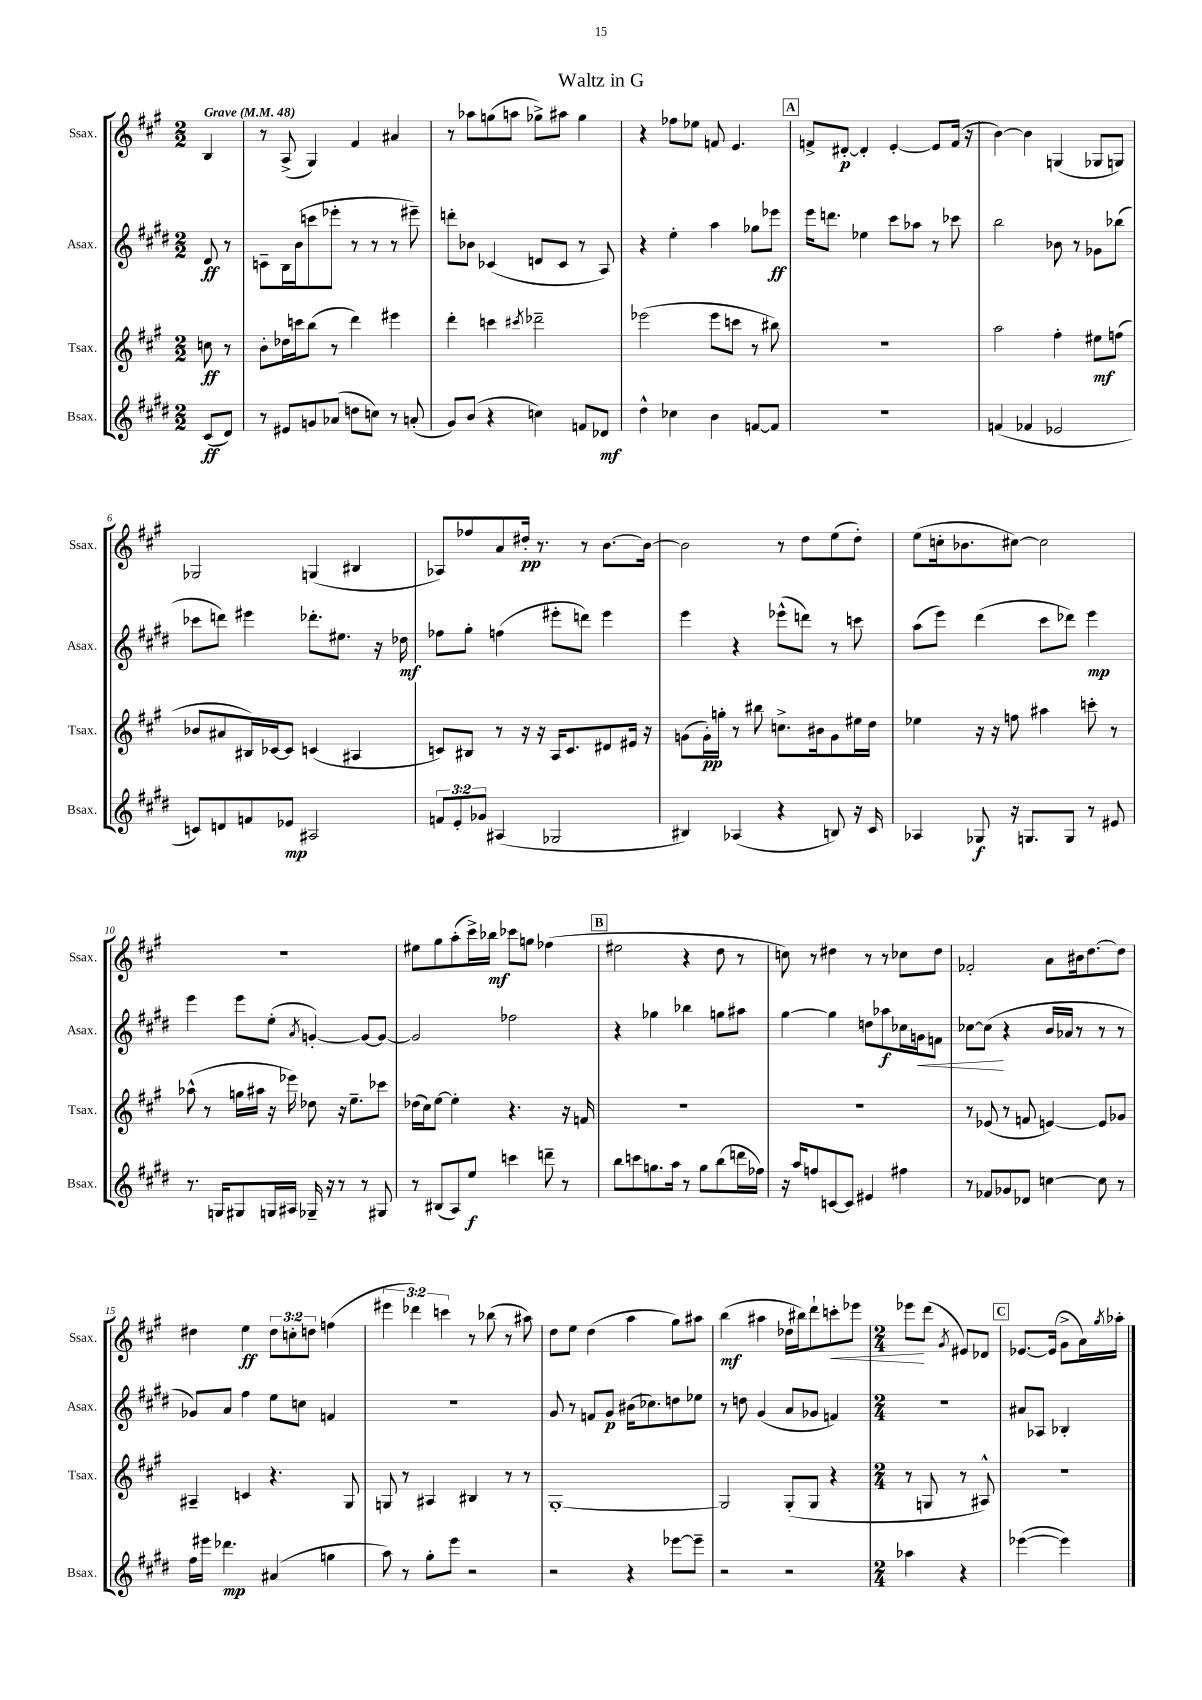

**kern	**dynam	**kern	**dynam	**kern	**dynam	**kern	**dynam
*part4	*part4	*part3	*part3	*part2	*part2	*part1	*part1
*staff4	*staff4	*staff3	*staff3	*staff2	*staff2	*staff1	*staff1
*I"Bsax.	*	*I"Tsax.	*	*I"Asax.	*	*I"Ssax.	*
*I'Bsax.	*	*I'Tsax.	*	*I'Asax.	*	*I'Ssax.	*
*clefG2	*	*clefG2	*	*clefG2	*	*clefG2	*
*k[f#c#g#d#]	*	*k[f#c#g#]	*	*k[f#c#g#d#]	*	*k[f#c#g#]	*
*M2/2	*	*M2/2	*	*M2/2	*	*M2/2	*
*MM48	*	*MM48	*	*MM48	*	*MM48	*
=	=	=	=	=	=	=	=
!	!	!	!	!	!	!LO:TX:a:B:t=Grave	!
(8c#/L	ff	8ccn\	ff	8d#/	ff	4B/	.
8d#/J)	.	8r	.	8r	.	.	.
=1	=1	=1	=1	=1	=1	=1	=1
8r	.	8b'\L	.	8cn~\L	.	8r	.
8e#X/L	.	16dd-X\L	.	16B\L	.	(8A^/	.
.	.	16cccn\J	.	(16b\J	.	.	.
8gn/	.	(8bb\J	.	8cccn\	.	4G#/)	.
(8a-X/J	.	8r	.	8eee-X'\J	.	.	.
8ddn\L	.	4ddd\)	.	8r	.	4f#/	.
8ccn\J)	.	.	.	8r	.	.	.
8r	.	4eee#X\	.	8r	.	4a#X/	.
(8an'/	.	.	.	8eee#X~\)	.	.	.
=2	=2	=2	=2	=2	=2	=2	=2
8g#/L)	.	4ddd'\	.	8dddn'\L	.	8r	.
(8b/J	.	.	.	8b-X\J	.	8aa-X\L	.
4r	.	4cccn\	.	(4c-X/	.	(8ggn\	.
.	.	.	.	.	.	8aan\J	.
.	.	8qccc#X/	.	.	.	.	.
4ccn\)	.	2ddd-X~\	.	8dn/L	.	8gg-X^\L)	.
.	.	.	.	8c-/J	.	8aa#X\J	.
8fn/L	.	.	.	8r	.	4gg-\	.
8d-X/J	mf	.	.	8A/)	.	.	.
=3	=3	=3	=3	=3	=3	=3	=3
4dd#^^\	.	(2eee-X\	.	4r	.	4r	.
4cc-X\	.	.	.	4ee'\	.	8ff-X\L	.
.	.	.	.	.	.	8ee-X\J	.
4b\	.	8eee-\L	.	4aa\	.	8fn/	.
.	.	8cccn\J	.	.	.	4.e/	.
[8fn/L	.	8r	.	8gg-X\L	.	.	.
8f/J]	.	8bb#X\)	.	8eee-X\J	ff	.	.
!!LO:REH:place=s1:t=A
=4	=4	=4	=4	=4	=4	=4	=4
1r	.	1r	.	16eee\KL	.	8fn^/L	.
.	.	.	.	8.dddn\J	.	.	.
.	.	.	.	.	.	[8d#X'/J	p
.	.	.	.	4ee-X\	.	4d#'/]	.
.	.	.	.	8ccc#\L	.	[4e'/	.
.	.	.	.	8aa-X\J	.	.	.
.	.	.	.	8r	.	8e/L]	.
.	.	.	.	8ccc-X\	.	(16f/Jk	.
.	.	.	.	.	.	16r	.
=5	=5	=5	=5	=5	=5	=5	=5
(4fn/	.	2aa\	.	2bb\	.	[4b\)	.
4f-X/	.	.	.	.	.	4b\]	.
2e-X/	.	4ff#'\	.	8b-X\	.	(4Gn/	.
.	.	.	.	8r	.	.	.
.	.	8ee#X\L	mf	8g-X\L	.	8G-X/L	.
.	.	(8ffn\J	.	(8bb-X\J	.	8Gn/J)	.
!!LO:LB:g=z
=6	=6	=6	=6	=6	=6	=6	=6
8cn/L)	.	8b-X/L	.	8ccc-X\L	.	2G-X/	.
8dn/	.	8a#X/	.	8dddn\J)	.	.	.
8fn/	.	16B#X/L)	.	4eee#X\	.	.	.
.	.	[16c-X/J	.	.	.	.	.
8e-X/J	mp	8c-/J]	.	.	.	.	.
2A#X/	.	(4cn/	.	8.ddd-X'\L	.	(4Gn/	.
.	.	.	.	8.ee#X\J	.	.	.
.	.	4A#X/	.	.	.	4B#X/	.
.	.	.	.	16r	.	.	.
.	.	.	.	16dd-X\	mf	.	.
=7	=7	=7	=7	=7	=7	=7	=7
12fn/L	.	8cn/L)	.	8ff-X\L	.	8A-X/L)	.
12e'/	.	.	.	.	.	.	.
.	.	8B#X/J	.	8gg#'\J	.	8ff-X/	.
12g-X/J	.	.	.	.	.	.	.
(4A#X/	.	8r	.	(4ffn\	.	8a/	.
.	.	16r	.	.	.	16dd#X'/Jk	pp
.	.	16r	.	.	.	8.r	.
2G-X/	.	16A/KL	.	8eee#X'\L	.	.	.
.	.	8.c/	.	.	.	.	.
.	.	.	.	8dddn\J)	.	8r	.
.	.	8d#X/	.	4eee#\	.	[8.b\L	.
.	.	16e#X/Jk	.	.	.	.	.
.	.	16r	.	.	.	16b\Jk_	.
=8	=8	=8	=8	=8	=8	=8	=8
4B#X/)	.	(8gn\L	.	4eee\	.	2b\]	.
.	.	16g'\L)	pp	.	.	.	.
.	.	16ggn'\JJ	.	.	.	.	.
(4A-X/	.	8r	.	4r	.	.	.
.	.	8bb#X\	.	.	.	.	.
4r	.	8.ccn^\L	.	(8eee-X^^\L	.	8r	.
.	.	.	.	8dddn\J)	.	8dd\L	.
.	.	16b#X\k	.	.	.	.	.
8Bn/)	.	8g\	.	8r	.	(8ee\	.
16r	.	16ee#X\L	.	8cccn\	.	8dd'\J)	.
16c#/	.	16dd\JJ	.	.	.	.	.
=9	=9	=9	=9	=9	=9	=9	=9
4A-X/	.	4ee-X\	.	(8aa\L	.	(8ee\L	.
.	.	.	.	8eee\J)	.	16ccn'\k	.
.	.	.	.	.	.	8.b-X\	.
8G-X/	f	16r	.	(4ddd#\	.	.	.
.	.	16r	.	.	.	.	.
16r	.	8ffn\	.	.	.	[8cc#X\J)	.
8.Gn/L	.	.	.	.	.	.	.
.	.	4aa#X\	.	8ccc#\L	.	2cc#\]	.
8G/J	.	.	.	8ddd-X\J)	.	.	.
8r	.	8cccn'\	.	4eee\	mp	.	.
8e#X/	.	8r	.	.	.	.	.
!!LO:LB:g=z
=10	=10	=10	=10	=10	=10	=10	=10
8.r	.	(8aa-X^^\	.	4eee\	.	1r	.
.	.	8r	.	.	.	.	.
16Gn/KL	.	.	.	.	.	.	.
8G#X/	.	16ggn\LL	.	8eee\L	.	.	.
.	.	16aa#X\JJ	.	.	.	.	.
16Gn/L	.	16r	.	(8ee'\J	.	.	.
16A#X/JJ	.	16eee-X\)	.	.	.	.	.
.	.	.	.	8qa/	.	.	.
16G-X~/	.	8dd-X\	.	[4gn'/)	.	.	.
16r	.	.	.	.	.	.	.
8r	.	16r	.	.	.	.	.
.	.	8.ee~\L	.	.	.	.	.
8r	.	.	.	8g/L_	.	.	.
8G#X/	.	8ccc-X\J	.	8g/J_	.	.	.
=11	=11	=11	=11	=11	=11	=11	=11
8r	.	(16dd-X\LL	.	2g/]	.	8ee#X\L	.
.	.	16cc#\J)	.	.	.	.	.
(8B#X/L	.	[8ee\J	.	.	.	8gg#\	.
8A/)	.	4ee'\]	.	.	.	(8aa'\	.
8ee/J	f	.	.	.	.	16ccc#^\L)	.
.	.	.	.	.	.	16bb-X\JJ	mf
4cccn\	.	4.r	.	2ff-X\	.	8ccc-X\L	.
.	.	.	.	.	.	8ggn\J	.
8dddn~\	.	.	.	.	.	(4ff-X\	.
8r	.	16r	.	.	.	.	.
.	.	16fn/	.	.	.	.	.
!!LO:REH:place=s1:t=B
=12	=12	=12	=12	=12	=12	=12	=12
8bb\L	.	1r	.	4r	.	2ee#X\	.
8cccn\	.	.	.	.	.	.	.
8.ggn\	.	.	.	4gg-X\	.	.	.
16aa\Jk	.	.	.	.	.	.	.
8r	.	.	.	4bb-X\	.	4r	.
8gg\L	.	.	.	.	.	.	.
(8bb\	.	.	.	8ggn\L	.	8dd\	.
16dddn\L	.	.	.	8aa#X\J	.	8r	.
16ff-X\JJ)	.	.	.	.	.	.	.
=13	=13	=13	=13	=13	=13	=13	=13
16r	.	1r	.	[4gg#\	.	8ccn\)	.
16aa/KL	.	.	.	.	.	.	.
8ffn/	.	.	.	.	.	8r	.
[8cn/	.	.	.	4gg#\]	.	4dd#X\	.
8c/J]	.	.	.	.	.	.	.
4e#X/	.	.	.	8ddn\L	.	8r	.
.	.	.	.	8aa-X\	f	8r	.
4ff#X\	.	.	.	16cc-X\L	.	8cc-X\L	.
!	!	!	!	!	!LO:HP:b	!	!
.	.	.	.	16gn\J	<	.	.
.	.	.	.	8fn\J	.	8dd#\J	.
=14	=14	=14	=14	=14	=14	=14	=14
8r	.	8r	.	[8cc-X\L	.	2f-X'/	.
8f-X/L	.	(8e-X/	.	(8cc-\J]	.	.	.
8g-X/	.	8r	.	4r	[	.	.
8d-X/J	.	8fn/	.	.	.	.	.
[4ccn\	.	[4en/)	.	16b/LL	.	8a\L	.
.	.	.	.	16a-X/JJ	.	.	.
.	.	.	.	8r	.	16b#X\k	.
.	.	.	.	.	.	[8.dd\	.
8cc\]	.	8e/L]	.	8r	.	.	.
8r	.	8g-X/J	.	8r	.	8dd\J]	.
!!LO:LB:g=z
=15	=15	=15	=15	=15	=15	=15	=15
16ff#\LL	.	4A#X~/	.	8g-X/L)	.	4dd#X\	.
16eee#X\JJ	.	.	.	.	.	.	.
4.ddd-X\	mp	.	.	8a/J	.	.	.
.	.	4cn/	.	4ff#\	.	4ee\	ff
(4a#X/	.	4.r	.	8ee\L	.	12dd#\L	.
.	.	.	.	.	.	12ccn'\	.
.	.	.	.	8ccn\J	.	.	.
.	.	.	.	.	.	12ddn\J	.
4ggn\	.	.	.	4fn/	.	(4ffn\	.
.	.	8G#/	.	.	.	.	.
=16	=16	=16	=16	=16	=16	=16	=16
8aa\)	.	8Gn/	.	1r	.	6eee#X\	.
8r	.	8r	.	.	.	.	.
.	.	.	.	.	.	6ddd-X\)	.
8gg#'\L	.	4A#X/	.	.	.	.	.
.	.	.	.	.	.	6cccn\	.
8eee\J	.	.	.	.	.	.	.
2r	.	4B#X/	.	.	.	8r	.
.	.	.	.	.	.	(8bb-X\	.
.	.	8r	.	.	.	8r	.
.	.	8r	.	.	.	8aa#X\)	.
=17	=17	=17	=17	=17	=17	=17	=17
2r	.	[1G#'	.	8g#/	.	8dd\L	.
.	.	.	.	8r	.	8ee\J	.
.	.	.	.	8fn/L	.	(4dd\	.
.	.	.	.	8g#/J	p	.	.
4r	.	.	.	(16b#X\KL	.	4aa\	.
.	.	.	.	8.cc-X\)	.	.	.
[8eee-X\L	.	.	.	8ddn\	.	8gg#\L)	.
8eee-~\J]	.	.	.	8ee-X\J	.	8aa#X\J	.
=18	=18	=18	=18	=18	=18	=18	=18
2r	.	2G#/]	.	8r	.	(4bb\	mf
.	.	.	.	8ddn\	.	.	.
.	.	.	.	(4g#/	.	4aa#X\	.
2r	.	(8G#'/L	.	8a/L	.	16dd-X\LL	.
.	.	.	.	.	.	16bb#X\J)	.
.	.	8G#/J	.	8g-X/J	.	8ddd`\	.
!	!	!	!	!	!	!	!LO:HP:b
.	.	4r	.	4fn/)	.	8cccn'\	<
.	.	.	.	.	.	8eee-X\J	.
=19	=19	=19	=19	=19	=19	=19	=19
*M2/4	*	*M2/4	*	*M2/4	*	*M2/4	*
4aa-X\	.	8r	.	2r	.	8eee-X\L	.
.	.	8Gn/	.	.	.	(8ddd\J	[
.	.	.	.	.	.	8qg#/	.
4r	.	8r	.	.	.	8e#X/L)	.
.	.	8A#X^^/)	.	.	.	8d-X/J	.
!!LO:REH:place=s1:t=C
=20	=20	=20	=20	=20	=20	=20	=20
([4eee-X\	.	2r	.	8a#X/L	.	[8.e-X/L	.
.	.	.	.	8A-X/J	.	.	.
.	.	.	.	.	.	(16e-/Jk]	.
4eee-\])	.	.	.	4B-X'/	.	8g#^\L	.
.	.	.	.	.	.	16a\L)	.
.	.	.	.	.	.	8qgg#/	.
.	.	.	.	.	.	16aa-X'\JJ	.
==	==	==	==	==	==	==	==
*-	*-	*-	*-	*-	*-	*-	*-
